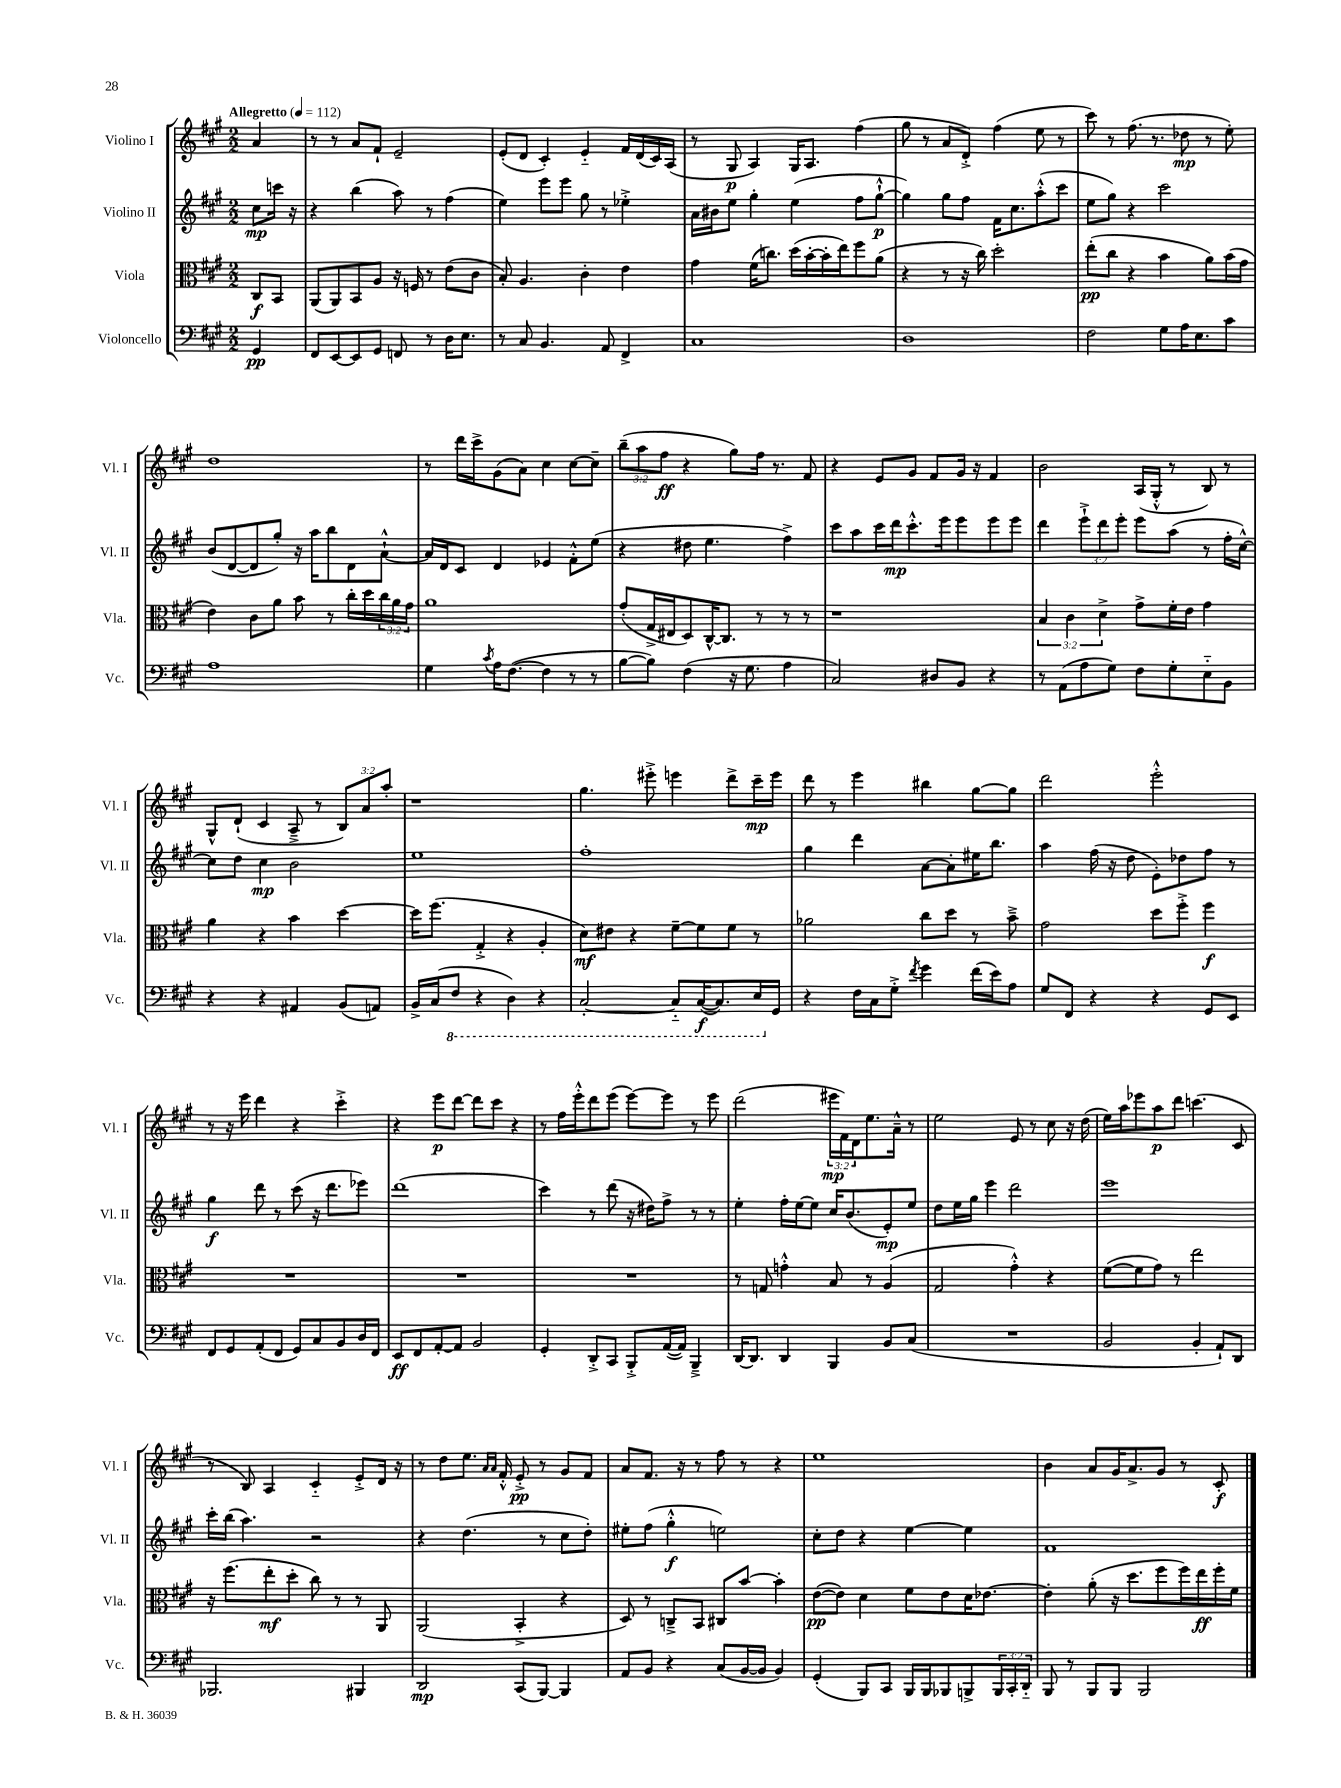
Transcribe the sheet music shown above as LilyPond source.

<<
\new StaffGroup <<
\new Staff = "s0" \with { instrumentName = "Violino I" shortInstrumentName = "Vl. I" } {
    \clef treble \key a \major \numericTimeSignature \time 2/2 \override Staff.TupletNumber.text = #tuplet-number::calc-fraction-text \partial 4 \tempo "Allegretto" 4 = 112
    a'4 |
    r8 r8 a'8 fis'8-! e'2-- |
    e'8-.( d'8 cis'4-.) e'4-_ fis'16 d'16( cis'16) a16( |
    r8 gis8\p a4) gis16 a8. fis''4( |
    gis''8 r8 a'8 d'8-.->) fis''4( e''8 r8 |
    cis'''8) r8 fis''8.( r8. des''8\mp r8 e''8-.) |
    d''1 |
    r8 d'''16 cis'''16-> gis'8( a'8) cis''4 cis''8~ cis''8-- |
    \tuplet 3/2 { b''8--( a''8 fis''8\ff } r4 gis''8) fis''16 r8. fis'8 |
    r4 e'8 gis'8 fis'8 gis'16 r16 fis'4 |
    b'2 a16( gis16-.-^ r8 b8) r8 |
    gis8-^ d'8-!( cis'4 a8---> r8 \tuplet 3/2 { b8) a'8 a''8-. } |
    r1 |
    gis''4. eis'''8-.-> e'''4 d'''8-> cis'''16--\mp e'''16 |
    d'''8 r8 e'''4 bis''4 gis''8~ gis''8 |
    d'''2 e'''2-.-^ |
    r8 r16 e'''16 d'''4 r4 cis'''4-.-> |
    r4 e'''8\p d'''8~ d'''8 cis'''8 r4 |
    r8 fis''16 e'''16-.-^ d'''8 e'''8( e'''8~) e'''8 r8 e'''8 |
    d'''2( \tuplet 3/2 { eis'''16\mp fis'16) d'16 } e''8. a'16---^ r8 |
    e''2 e'8 r8 cis''8 r16 d''16( |
    e''16) a''16 ees'''8 a''8\p d'''8 c'''4.( cis'8 |
    r8 b8) a4 cis'4-_ e'8-.-> d'16 r16 |
    r8 d''8 e''8. \grace { a'16 a'16 } fis'16-.-^ e'8-.->\pp r8 gis'8 fis'8 |
    a'8 fis'8. r16 r8 fis''8 r8 r4 |
    e''1 |
    b'4 a'8 gis'16 a'8.-> gis'8 r8 cis'8-.\f \bar "|." |
}
\new Staff = "s1" \with { instrumentName = "Violino II" shortInstrumentName = "Vl. II" } {
    \clef treble \key a \major \numericTimeSignature \time 2/2 \override Staff.TupletNumber.text = #tuplet-number::calc-fraction-text \partial 4
    cis''8\mp c'''16 r16 |
    r4 b''4( a''8) r8 fis''4( |
    e''4) e'''8 e'''8 gis''8 r8 ees''4-.-> |
    a'16 bis'16 e''8 gis''4-. e''4( fis''8 gis''8~-!-^\p |
    gis''4) gis''8 fis''8 fis'16 cis''8. a''8-.-^( cis'''8 |
    e''8 gis''8) r4 cis'''2 |
    b'8( d'8~ d'8 gis''8-.) r16 a''16 b''8 d'8 a'8~-!-^ |
    a'16 d'16 cis'8 d'4 ees'4 fis'8-.-^ e''8( |
    r4 dis''8 e''4. fis''4->) |
    cis'''8 a''8 cis'''16 d'''16\mp cis'''8.-.-^ e'''16 e'''8 e'''8 e'''8 |
    d'''4 \tuplet 3/2 { e'''8-!-> d'''8 e'''8-. } e'''8 a''8( r8 fis''16-. cis''16~-^) |
    cis''8 d''8 cis''4\mp b'2 |
    e''1 |
    fis''1-. |
    gis''4 d'''4 a'8~ a'8-. eis''16 b''8. |
    a''4 fis''16( r16 d''8 e'8-.) des''8 fis''8 r8 |
    gis''4\f d'''8 r8 cis'''8( r16 d'''8. ees'''8) |
    d'''1( |
    cis'''4) r8 d'''8( r16 dis''16) fis''8-> r8 r8 |
    e''4-. fis''16-. e''16~ e''8 cis''16 b'8.( e'8-.\mp) e''8 |
    d''8 e''16 gis''16 e'''4 d'''2 |
    e'''1 |
    cis'''16-. b''16( a''4.) r2 |
    r4 d''4.( r8 cis''8 d''8-.) |
    eis''8-. fis''8( gis''4-.-^\f e''2) |
    cis''8-. d''8 r4 e''4~ e''4 |
    fis'1 \bar "|." |
}
\new Staff = "s2" \with { instrumentName = "Viola" shortInstrumentName = "Vla." } {
    \clef alto \key a \major \numericTimeSignature \time 2/2 \override Staff.TupletNumber.text = #tuplet-number::calc-fraction-text \partial 4
    cis8\f b,8 |
    a,8( a,8) b,8 a8 r16 f16 r8 e'8( cis'8 |
    b8-.) a4. cis'4-. e'4 |
    gis'4 fis'16( c''8.) d''16( b'16~-. b'16-. e''16) fis''8 a'8( |
    r4 r8 r16 cis''16) d''2-. |
    e''8-.\pp( cis''8 r4 b'4 a'8) b'16( gis'16 |
    e'4) cis'8 a'8 b'8 r8 cis''16-. d''16 \tuplet 3/2 { cis''16 a'16 gis'16 } |
    a'1 |
    gis'8-.( gis16-> eis16 d8) cis16~-^ cis8. r8 r8 r8 |
    r1 |
    \tuplet 3/2 { b4 cis'4 d'4-> } gis'8-> fis'16-. e'16 gis'4 |
    a'4 r4 b'4 d''4~ |
    d''16 fis''8.( gis4-.-> r4 a4-. |
    d'8\mf) eis'8 r4 fis'8~-- fis'8 fis'8 r8 |
    aes'2 cis''8 d''8 r8 b'8---> |
    gis'2 d''8 fis''8-.-> fis''4\f |
    R1 |
    R1 |
    R1 |
    r8 g8 g'4-.-^ b8 r8 a4( |
    gis2 gis'4-.-^) r4 |
    fis'8~( fis'8 gis'8) r8 e''2 |
    r16 fis''8.( e''8-.\mf d''8-. cis''8) r8 r8 a,8 |
    a,2( b,4-.-> r4 |
    d8) r8 c8---> b,8 cis8 b'8~ b'4-. |
    e'8~\pp( e'8) d'4 fis'8 e'8 d'16 ees'8.~ |
    ees'4-. a'8-.( r16 d''8. fis''8 fis''16) e''16\ff fis''16-. fis'16 \bar "|." |
}
\new Staff = "s3" \with { instrumentName = "Violoncello" shortInstrumentName = "Vc." } {
    \clef bass \key a \major \numericTimeSignature \time 2/2 \override Staff.TupletNumber.text = #tuplet-number::calc-fraction-text \partial 4
    gis,4\pp |
    fis,8 e,8~ e,8 gis,8 f,8 r8 d16 e8. |
    r8 cis8 b,4. a,8 fis,4-> |
    cis1 |
    d1 |
    fis2 gis8 a16 e8. cis'8 |
    a1 |
    gis4 \acciaccatura { cis'8 } a16 fis8.~( fis4 r8 r8 |
    b8~ b8) fis4( r16 gis8. a4 |
    cis2) dis8 b,8 r4 |
    r8 a,8( a8 gis8) fis8 gis8-. e8-_ b,8 |
    r4 r4 ais,4 b,8( a,8) |
    b,16-> cis16( \ottava #-1 fis,8 r4 d,4) r4 |
    cis,2~-. cis,8-_ cis,16~\f( cis,8.) e,16 \ottava #0 gis,16 |
    r4 fis16 cis16 gis8-.-> \acciaccatura { fis'8 } gis'4 fis'16( e'16) a8 |
    gis8 fis,8 r4 r4 gis,8 e,8 |
    fis,8 gis,8 a,8-.( fis,8 gis,8) cis8 b,8 d16 fis,16 |
    e,8\ff fis,8 a,8~-. a,8 b,2 |
    gis,4-. d,8-.-> cis,8 b,,8-.-> a,16~( a,16) b,,4---> |
    d,16~ d,8. d,4 b,,4 b,8 cis8( |
    R1 |
    b,2 b,4-. a,8-!) d,8 |
    bes,,2. bis,,4 |
    d,2\mp cis,8( b,,8~) b,,4 |
    a,8 b,8 r4 cis8( b,16~ b,16 b,4) |
    gis,4-.( b,,8) cis,8 b,,16 b,,16 bes,,8 b,,8-> \tuplet 3/2 { b,,16 cis,16-. d,16-_ } |
    b,,8 r8 b,,8 b,,8 b,,2 \bar "|." |
}
>>
>>
\layout { \context { \Score \remove "Bar_number_engraver" } }
